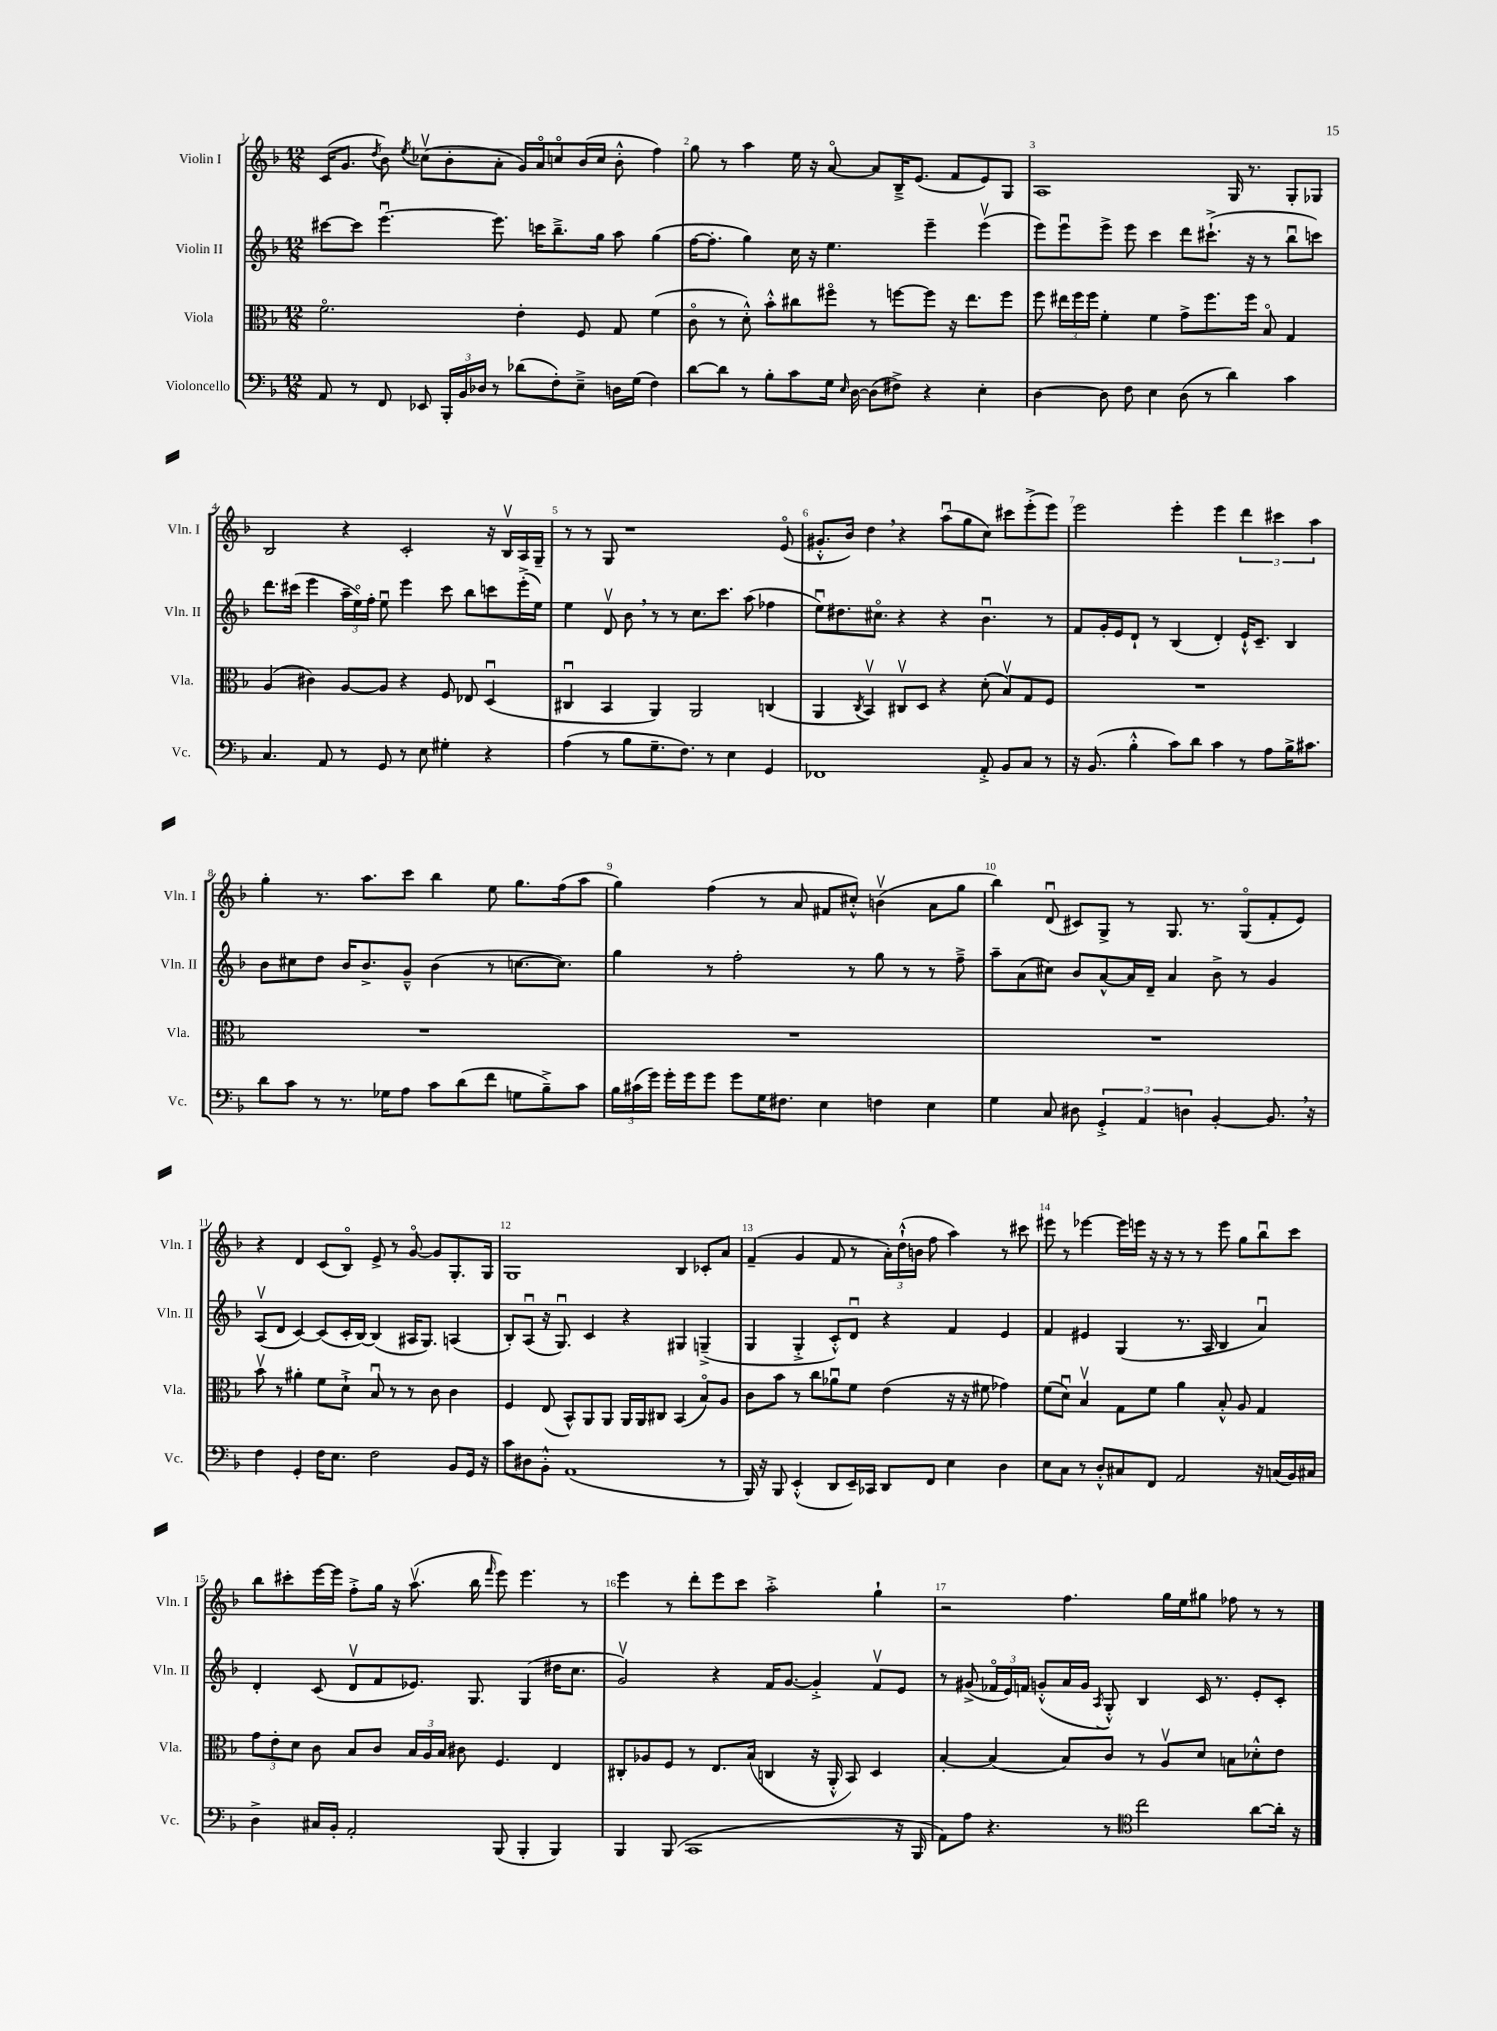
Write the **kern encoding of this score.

**kern	**kern	**kern	**kern
*staff4	*staff3	*staff2	*staff1
*clefF4	*clefC3	*clefG2	*clefG2
*k[b-]	*k[b-]	*k[b-]	*k[b-]
*M12/8	*M12/8	*M12/8	*M12/8
8AA	2.fo	[8ccc#	(16c
.	.	.	8.g
8r	.	8ccc#]	.
.	.	.	8qdd
8FF	.	[4.eeeu	8b-)
.	.	.	8qee
8EE-	.	.	(8cc-v
24BBB-'	.	.	8b-'
24BB-	.	.	.
24D-	.	.	.
8r	.	8.eee]	8a'
(8d-	4e'	.	16g)
.	.	16ccc	16ao
8F')	.	8.bb-~^	8cco
8E~^	8F	.	(16b-
.	.	16gg	16cc
16D	8G	8aa	8b-'^^
(16G	.	.	.
4F)	(4f	(4gg	4ff)
=	=	=	=
[8d	8co	[16ff	8gg
.	.	8.ff']	.
8d]	8r	.	8r
8r	8d'^^)	4gg)	4aa
8B-'	8b-'^^	.	.
8c	8cc#	16cc	16ee
.	.	16r	16r
16G	8ff#o	4.ee	[8ao
16qqE	.	.	.
[16D	.	.	.
(8D]	8r	.	8a]
8F#^)	[8ff	.	16B-~^
.	.	.	(8.e
4r	8ff]	4eee~	.
.	16r	.	8f
.	8.ee	.	.
4E'	.	(4eeev	8e)
.	8ff	.	8G
=	=	=	=
[4D	8ff	8eee)	1A
.	24ee#	8eeeu	.
.	24ff	.	.
.	24ff	.	.
8D]	4f'	8eee^	.
8F	.	8eee	.
4E	4f	4ccc	.
(8D	8g^	8ddd	.
8r	8.ff	(8.ccc#`^	.
4d)	.	.	16G
.	16ff	16r	8.r
.	8B-o	8r	.
4c	4G	8bb-u	8G'
.	.	8ccc)	8G-
=	=	=	=
4.C	(4A	8.ddd	2B-
.	.	(16ccc#	.
.	4c#)	4eee	.
8AA	.	.	.
8r	[8A	24aa~	4r
.	.	24eeo)	.
.	.	24ff'	.
8GG	8A]	8eeu	.
8r	4r	4eee	2c'
8E	.	.	.
4G#'	8F	8ccc#	.
.	8E-	8bb-	.
4r	(4Du	8ccc	16r
.	.	.	16B-v
.	.	(16eee'^	16A
.	.	16ee)	16G~
=	=	=	=
(4A	4C#u	4ee	8r
.	.	.	8r
8r	4BB-	8dv	8G
8B-	.	8b-	1r
8.G~	4AA)	8r	.
.	.	8r	.
8.F)	.	.	.
.	2AA	8.cc	.
8r	.	.	.
.	.	8.ccc	.
4E	.	.	.
.	.	(8aa	.
4GG	(4C	4ff-	.
.	.	.	(8eo
=	=	=	=
1FF-	4AA	8eeu)	8.g#'^^
.	.	8.dd#	.
.	.	.	16b-)
.	8qC	.	.
.	4BB-v)	.	4dd
.	.	8.cc#o	.
.	8C#v	4r	4r
.	8D	.	.
.	4r	4r	(8aau
.	.	.	8gg
8AA'^	(8d'	4.b-u	8cc)
8BB-	8B-v)	.	8ccc#
8C	8G	.	(8eee'^
8r	8F	8r	8eee)
=	=	=	=
16r	1.r	8f	2eee
(8.BB-	.	.	.
.	.	16g'	.
.	.	16e	.
4B-'^^	.	8d`	.
.	.	8r	.
8c)	.	(4B-	4eee'
8d	.	.	.
4c	.	4d')	4eee
8r	.	16e`^^	6ddd
.	.	8.c~	.
8A	.	.	.
.	.	.	6ccc#
16B-^	.	4B-	.
8.c#	.	.	.
.	.	.	6aa
=	=	=	=
8d	1.r	8b-	4gg'
8c	.	8cc#	.
8r	.	8dd	8.r
8.r	.	16b-	.
.	.	8.b-^	8.aa
16G-	.	.	.
8A	.	8g~^^	8ccc
8c	.	(4b-	4bb-
(8d	.	.	.
8f	.	8r	8ee
8G	.	[8.cc	8.gg
8B-~^)	.	.	.
.	.	8.cc])	(16ff
8c	.	.	8aa
=	=	=	=
24B-	1.r	4gg	4gg)
(24c#	.	.	.
24g)	.	.	.
16g'	.	.	.
16g	.	.	.
8g	.	8r	(4ff
8g	.	2ff'	.
16G	.	.	8r
8.F#	.	.	.
.	.	.	8a
4E	.	.	8f#
.	.	8r	8cc#'^^)
4F	.	8gg	(4bv
.	.	8r	.
4E	.	8r	8a
.	.	8ff~^	8gg
=	=	=	=
4G	1.r	8aa~	4bb-)
.	.	(8a	.
8C	.	8cc#)	(8du
8D#	.	8b-	8c#)
6GG'^	.	[8a^^	8G^
.	.	16a]	8r
6AA	.	.	.
.	.	16d~	.
.	.	4a	8.G
6D	.	.	.
.	.	.	8.r
[4BB-'	.	8b-^	.
.	.	8r	(8Go
8.BB-]	.	4g	8f'
.	.	.	8e)
16r	.	.	.
=	=	=	=
4F	8b-v	(8Av	4r
.	8r	8d	.
4GG'	4a#'	[4c)	4d
16F	8f	(8c]	(8c
8.E	.	.	.
.	8d`^	16c'	8B-o)
.	.	[16B-)	.
2F	8B-u	(4B-]	8e^
.	8r	.	8r
.	8r	16A#	[8go
.	.	8.G)	.
.	8c	.	8g]
8BB-	4c	(4A	8.G'
16GG	.	.	.
16r	.	.	16G
=	=	=	=
8c	4F	8B-')	1G
8D#	.	(8Au	.
8BB-'^^	(8E	16r	.
.	.	8.Gu)	.
(1AA	8BB-^^)	.	.
.	8AA	4c	.
.	8AA	.	.
.	16AA	4r	.
.	16AA	.	.
.	8C#	.	.
.	(4BB-	4G#	4B-
.	8B-o)	(4G~^	8c-'
8r	8A	.	8a
=	=	=	=
16BBB-)	8c	4G	(4f~
16r	.	.	.
8BBB-	8b-	.	.
(4EE'^^	8r	4G'^	4g
.	8cc	.	.
8DD	8a-u	8c'^^)	8f
16EE~)	8f	8du	8r
16CC-	.	.	.
8DD	(4e	4r	24a')
.	.	.	(24dd`^^
.	.	.	24b
8FF	.	.	8ff
4E	16r	4f	4aa)
.	16r	.	.
.	8f#	.	.
4D	4g-)	4e	8r
.	.	.	8ccc#
=	=	=	=
8E	(8f	4f	8eee#
8C	8du)	.	8r
8r	4B-v	4e#	[4eee-
8D'^^	.	.	.
8C#	8G	(4G	16eee-]
.	.	.	16eee
8FF	8f	.	16r
.	.	.	16r
2AA	4a	8.r	8r
.	.	.	8r
.	.	16A	.
.	8B-'^^	4B-	8eee
.	8A	.	8gg
16r	4G	4au)	8bb-u
(16C	.	.	.
16BB-)	.	.	8ccc
16C#	.	.	.
=	=	=	=
4D^	12g	4d'	8bb-
.	12e'	.	.
.	.	.	8ccc#'
.	12d	.	.
16C#	8c	(8c	[16eee
16BB-'	.	.	16eee]
2AA'	8B-	8dv	8ff'^
.	8c	8f	16gg
.	.	.	16r
.	24B-	8.e-)	(8.aav
.	24A	.	.
.	24B-	.	.
.	8c#	.	.
.	.	8.G	16bb-
.	.	.	16qqfff
(8BBB-	4.F	.	8eee)
4BBB-'	.	(4G	4.eee
4BBB-)	4E	16dd#	.
.	.	8.cc	.
.	.	.	8r
=	=	=	=
4BBB-	8C#'	2gv)	4eee
.	8A-	.	.
(8BBB-	8F	.	8r
1CC	8r	.	8ddd'
.	8.E	4r	8eee
.	.	.	8ccc
.	(16B-	.	.
.	4C	16f	2aa'^
.	.	[8.g	.
.	16r	4g'^]	.
.	16AA'^^	.	.
.	8BB-)	.	.
.	4D	8fv	4gg`
16r	.	8e	.
16BBB-	.	.	.
=	=	=	=
8AA)	[4B-'	8r	2r
8A	.	(8g#^	.
4.r	(4B-]	24f-o	.
.	.	24e)	.
.	.	24f	.
.	.	(8g'^^	.
.	8B-)	16a	4.ff
.	.	16g	.
.	.	8qA	.
8r	8c	8G'^^)	.
*clefC4	*	*	*
2cc	8r	4B-	.
.	8Av	.	16gg
.	.	.	16ee
.	8d	16c	8gg#
.	.	8.r	.
.	8B	.	8ff-
[8a	8d-'^^	8e'	8r
16a']	8e	8c'	8r
16r	.	.	.
==	==	==	==
*-	*-	*-	*-
